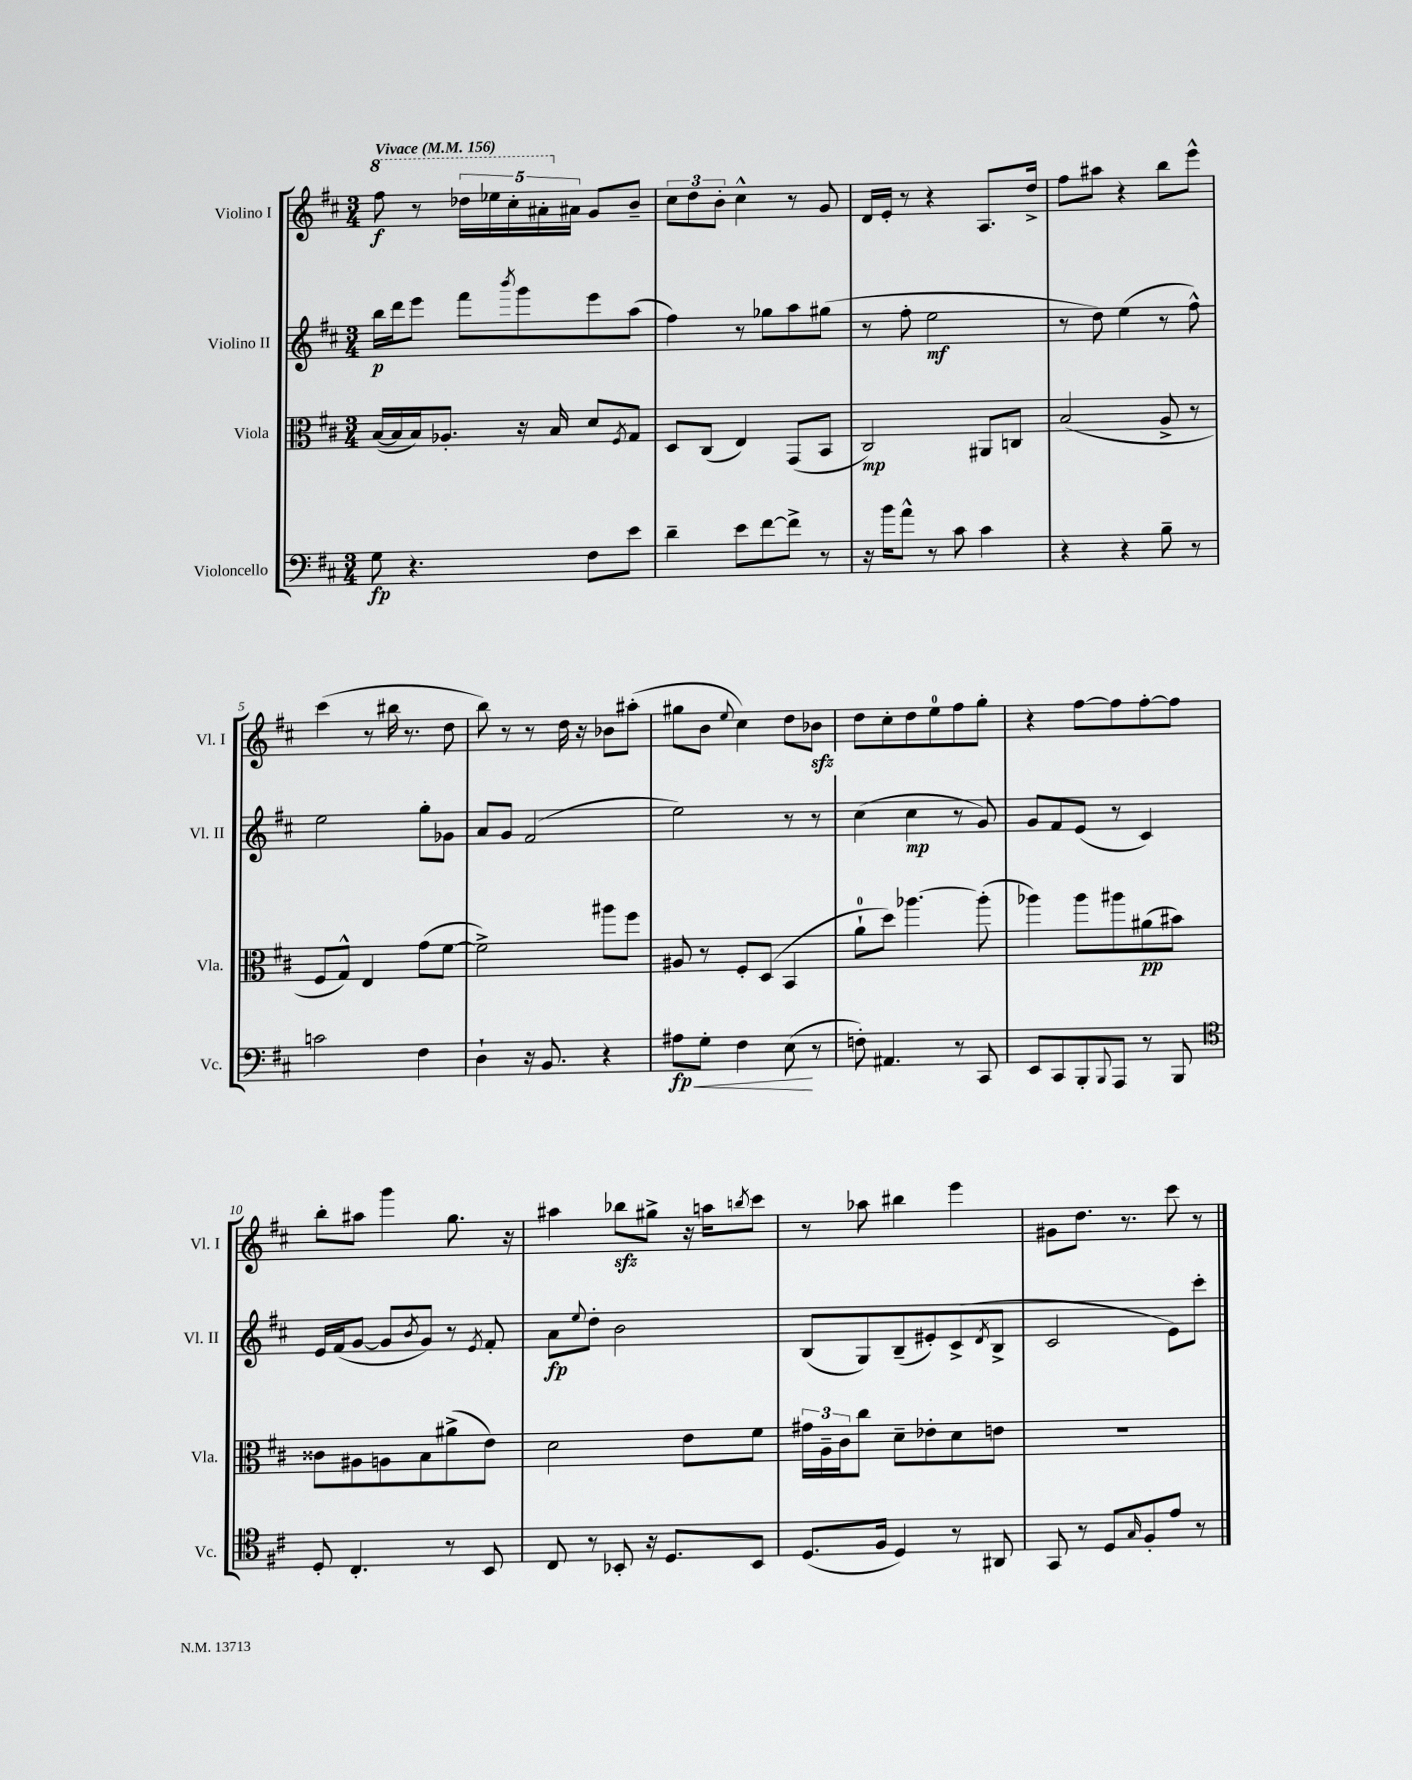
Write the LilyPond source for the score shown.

<<
\new StaffGroup <<
\new Staff = "s0" \with { instrumentName = "Violino I" shortInstrumentName = "Vl. I" } {
    \clef treble \key d \major \numericTimeSignature \time 3/4 \tempo "Vivace" 4 = 156
    \ottava #1 fis'''8\f r8 \tuplet 5/4 { des'''16 ees'''16 cis'''16-. ais''16-. \ottava #0 ais'16 } g'8 b'8-- |
    \tuplet 3/2 { cis''8 d''8 b'8-. } cis''4-^ r8 g'8 |
    d'16 e'16-. r8 r4 a8. d''16-> |
    fis''8 ais''8 r4 b''8 e'''8-^ |
    cis'''4( r8 bis''16 r8. d''8 |
    b''8) r8 r8 d''16 r16 bes'8 ais''8-.( |
    gis''8 b'8 \appoggiatura { e''8 } cis''4) d''8 bes'8\sfz |
    d''8 cis''8-. d''8 e''8-0 fis''8 g''8-. |
    r4 fis''8~ fis''8 fis''8~-. fis''8 |
    b''8-. ais''8 g'''4 g''8. r16 |
    ais''4 bes''8\sfz gis''8-> r16 a''16 \acciaccatura { b''8 } cis'''8 |
    r8 aes''8 bis''4 e'''4 |
    gis'8 d''8. r8. cis'''8 r8 \bar "|." |
}
\new Staff = "s1" \with { instrumentName = "Violino II" shortInstrumentName = "Vl. II" } {
    \clef treble \key d \major \numericTimeSignature \time 3/4
    b''16\p d'''16 e'''8 fis'''8 \acciaccatura { b'''8 } g'''8 e'''8 a''8( |
    fis''4) r8 ges''8 a''8 gis''8( |
    r8 fis''8-. e''2\mf |
    r8 d''8) e''4( r8 fis''8-^) |
    e''2 g''8-. ges'8 |
    a'8 g'8 fis'2( |
    e''2) r8 r8 |
    cis''4( cis''4\mp r8 g'8) |
    g'8 fis'8 e'8( r8 cis'4) |
    e'16 fis'16( g'8~ g'8 \acciaccatura { b'8 } g'8) r8 \acciaccatura { e'8 } fis'8-. |
    a'8\fp \appoggiatura { e''8 } d''8-. b'2 |
    b8( g8) b8--( eis'8-.) cis'8->( \acciaccatura { d'8 } b8-> |
    cis'2 e'8) cis'''8-. \bar "|." |
}
\new Staff = "s2" \with { instrumentName = "Viola" shortInstrumentName = "Vla." } {
    \clef alto \key d \major \numericTimeSignature \time 3/4
    b16~( b16 b16) aes8.-. r16 b16 d'8 \acciaccatura { fis8 } g8 |
    d8 cis8( e4) g,8( b,8 |
    cis2\mp) ais,8 c8 |
    b2( a8-> r8 |
    fis8 g8-^) e4 g'8( fis'8~ |
    fis'2->) ais''8 fis''8 |
    ais8 r8 fis8-. d8( b,4 |
    a'8-0-! d''8) aes''4.~ aes''8-.( |
    aes''4) aes''8 ais''8 ais'8\pp( bis'8) |
    cisis'8 ais8 a8 b8 ais'8->( e'8) |
    d'2 e'8 fis'8 |
    \tuplet 3/2 { gis'16 a16-- cis'16 } cis''8 d'8-- ees'8-. d'8 e'8 |
    R2. \bar "|." |
}
\new Staff = "s3" \with { instrumentName = "Violoncello" shortInstrumentName = "Vc." } {
    \clef bass \key d \major \numericTimeSignature \time 3/4
    g8\fp r4. fis8 e'8 |
    d'4-- e'8 fis'8~ fis'8-> r8 |
    r16 b'16 a'8-^ r8 cis'8 cis'4 |
    r4 r4 b8-- r8 |
    c'2 fis4 |
    d4-! r16 b,8. r4 |
    ais8\fp\< g8-. fis4 e8\!( r8 |
    f8-.) ais,4. r8 cis,8 |
    e,8 cis,8 b,,8-. \appoggiatura { b,,8 } a,,8 r8 b,,8 |
    \clef tenor d8-. cis4.-. r8 b,8 |
    cis8 r8 bes,8-. r16 d8. bes,8 |
    d8.( fis16 d4) r8 ais,8 |
    g,8 r8 d8 \grace { g16 } fis8-. e'8 r8 \bar "|." |
}
>>
>>
